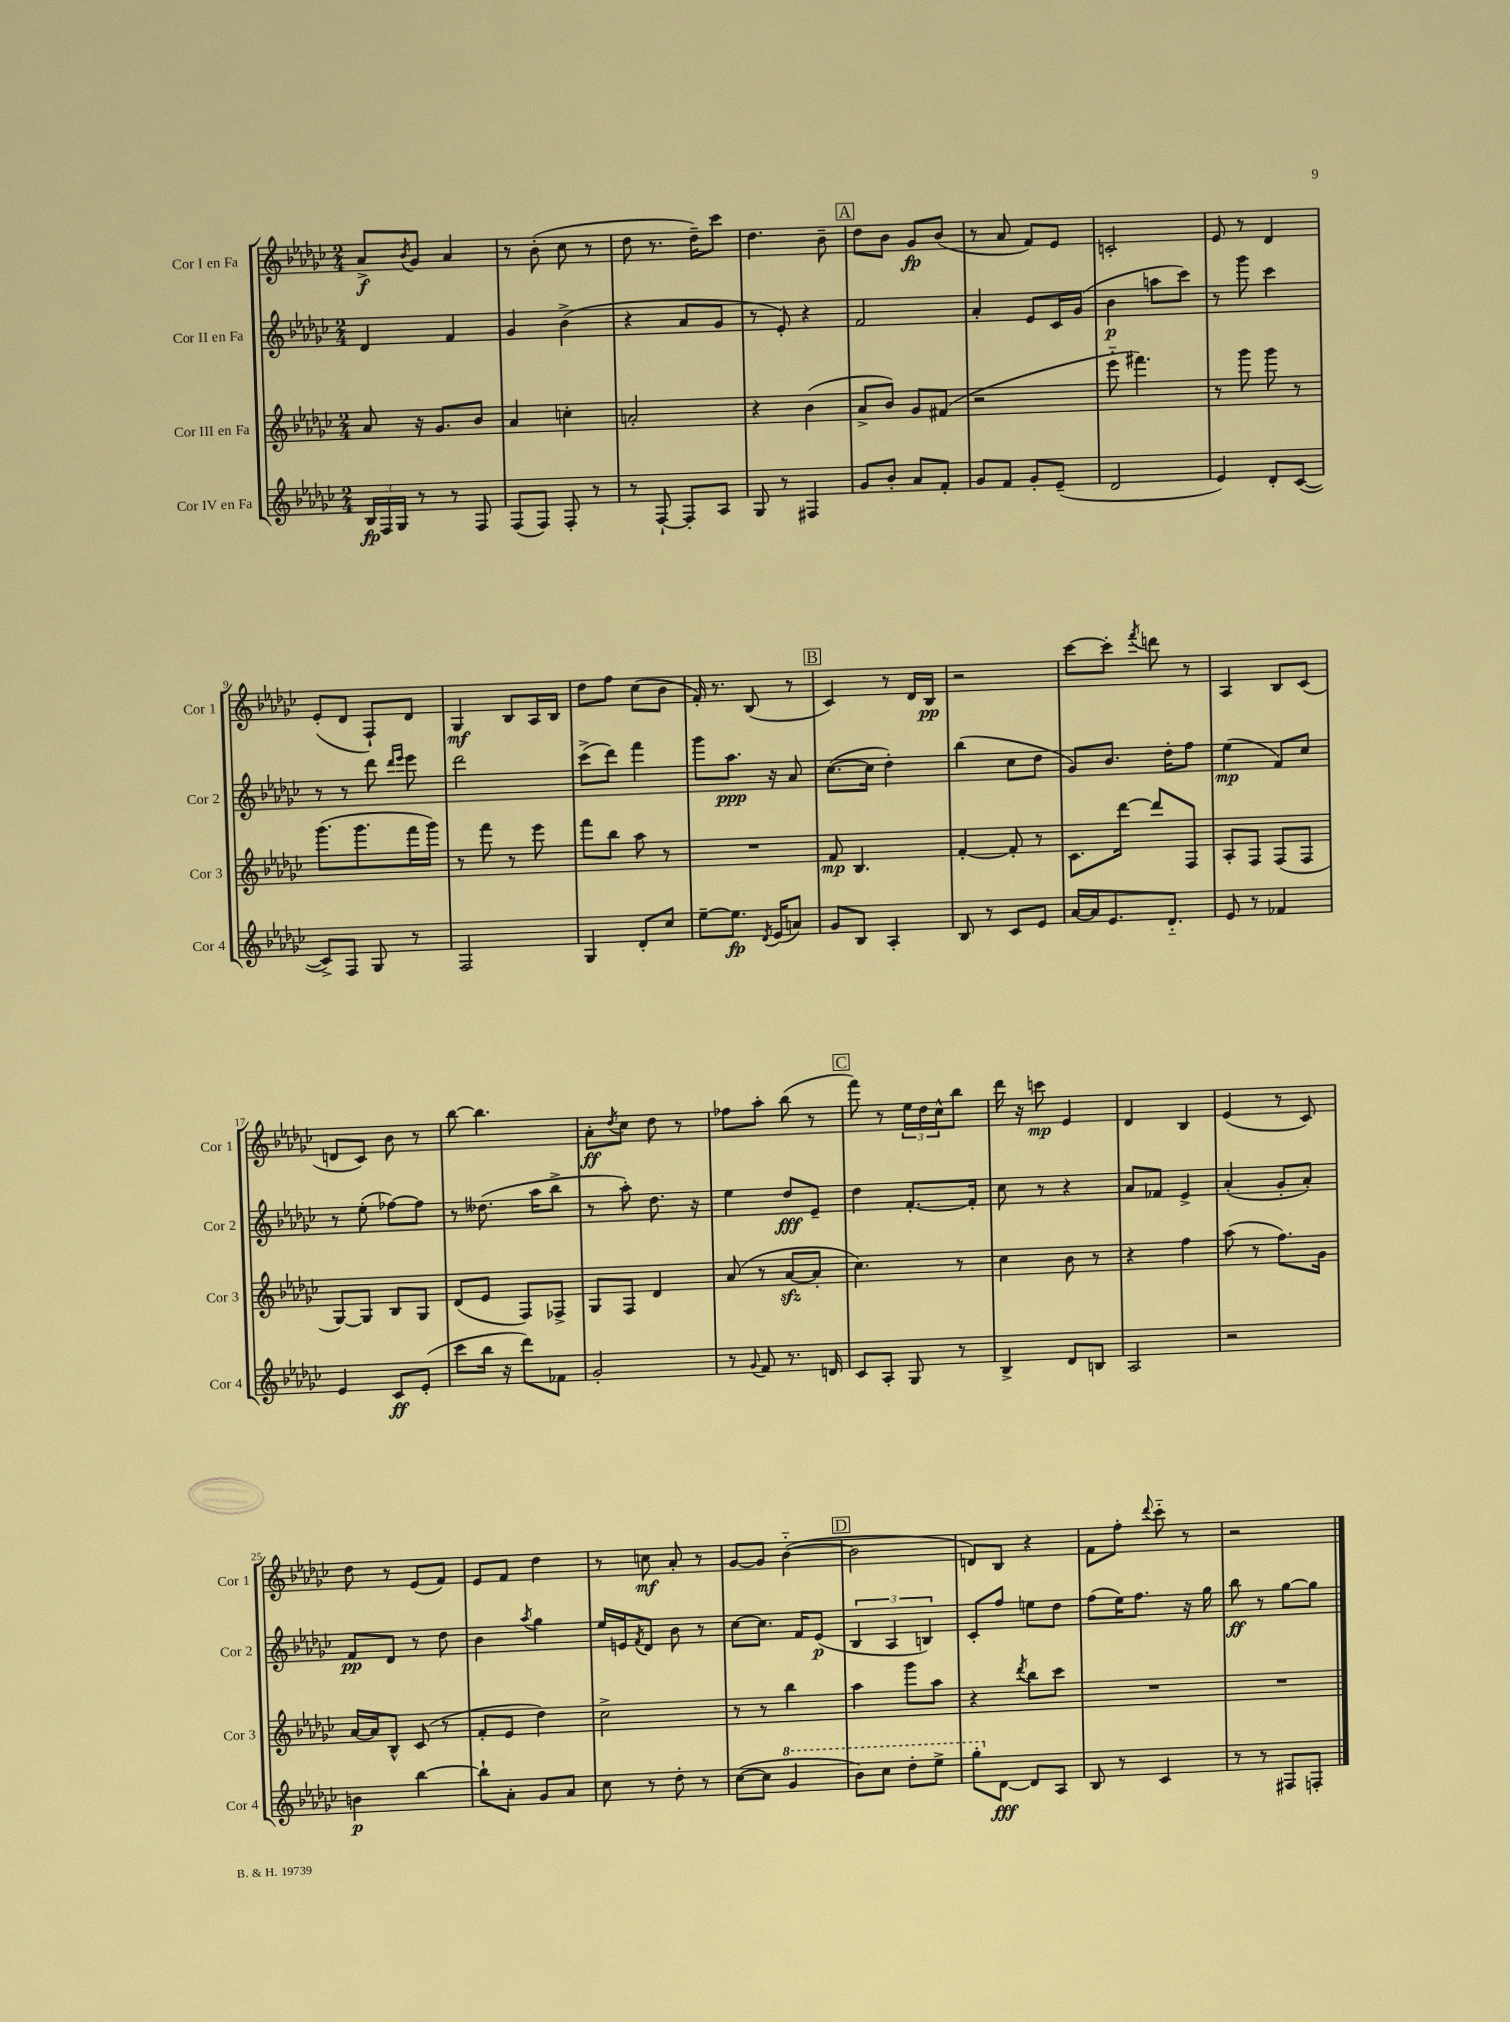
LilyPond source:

<<
\new StaffGroup <<
\new Staff = "s0" \with { instrumentName = "Cor I en Fa" shortInstrumentName = "Cor 1" } {
    \clef treble \key ges \major \numericTimeSignature \time 2/4
    aes'8->\f \acciaccatura { bes'8 } ges'8 aes'4 |
    r8 bes'8-.( ces''8 r8 |
    des''8 r8. des''16--) ces'''8 |
    des''4. bes'8-- |
    \mark \markup { \box "A" } des''8 bes'8 ges'8\fp bes'8( |
    r8 aes'8 f'8) ees'8 |
    c'2-. |
    ees'8 r8 des'4 |
    ees'8-.( des'8 f8-!) des'8 |
    ges4\mf bes8 aes16 bes16 |
    des''8 f''8 ces''8( bes'8 |
    f'16-.) r8. bes8( r8 |
    \mark \markup { \box "B" } ces'4) r8 des'16 bes16\pp |
    r2 |
    ces'''8~ ces'''8-. \acciaccatura { f'''8 } d'''8 r8 |
    aes4 bes8 ces'8( |
    d'8 ces'8) bes'8 r8 |
    bes''8~ bes''4. |
    aes'8-.\ff \acciaccatura { des''8 } ces''8 des''8 r8 |
    fes''8 aes''8-. bes''8( r8 |
    \mark \markup { \box "C" } f'''8) r8 \tuplet 3/2 { ees''16 des''16 ces''16-^ } bes''8 |
    des'''16 r16 c'''8\mp ees'4 |
    des'4 bes4 |
    ees'4( r8 ces'8) |
    des''8 r8 ees'8( f'8) |
    ees'8 f'8 des''4 |
    r8 c''8\mf aes'8-. r8 |
    ges'8~ ges'8 bes'4~-_( |
    \mark \markup { \box "D" } bes'2 |
    d'8) bes8 r4 |
    f'8 f''8-. \appoggiatura { des'''8 } ces'''8-_ r8 |
    r2 \bar "|." |
}
\new Staff = "s1" \with { instrumentName = "Cor II en Fa" shortInstrumentName = "Cor 2" } {
    \clef treble \key ges \major \numericTimeSignature \time 2/4
    des'4 f'4 |
    ges'4 bes'4->( |
    r4 aes'8 ges'8 |
    r8 ees'8-.) r4 |
    \mark \markup { \box "A" } f'2 |
    aes'4-. ees'8 ces'16 ges'16( |
    bes'4\p a''8 ces'''8) |
    r8 ges'''8 ces'''4 |
    r8 r8 des'''8 \grace { des'''16 ees'''16 } ees'''8 |
    des'''2 |
    ces'''8->( des'''8) f'''4 |
    ges'''8 aes''8.\ppp r16 aes'8 |
    \mark \markup { \box "B" } ces''8.~( ces''16 des''4-.) |
    bes''4( ces''8 des''8 |
    ges'8) bes'8. des''16-. f''8 |
    ees''4\mp( f'8) ces''8 |
    r8 ees''8-.( fes''8~) fes''8 |
    r8 deses''8.( aes''16 bes''8-> |
    r8 aes''8-.) des''8. r16 |
    ees''4 des''8\fff ees'8-- |
    \mark \markup { \box "C" } des''4 f'8.~-. f'16-. |
    ces''8 r8 r4 |
    aes'8 fes'8 ees'4-> |
    aes'4-.( ges'8-. aes'8-.) |
    f'8\pp des'8 r8 des''8 |
    bes'4 \acciaccatura { aes''8 } ges''4 |
    ees''16 e'16 \acciaccatura { f'8 } des'8 bes'8 r8 |
    ces''8~ ces''8. f'16 ees'8\p( |
    \mark \markup { \box "D" } \tuplet 3/2 { bes4 aes4 b4) } |
    ces'8-. f''8 e''8 des''8 |
    f''8( ees''16) f''8. r16 ges''16 |
    bes''8\ff r8 ges''8~ ges''8 \bar "|." |
}
\new Staff = "s2" \with { instrumentName = "Cor III en Fa" shortInstrumentName = "Cor 3" } {
    \clef treble \key ges \major \numericTimeSignature \time 2/4
    aes'8 r16 ges'8. bes'8 |
    aes'4 c''4-. |
    a'2-. |
    r4 bes'4( |
    \mark \markup { \box "A" } aes'8-> bes'8) ges'8 fis'8( |
    r2 |
    ees'''8-_ fis'''4.) |
    r8 ges'''8 ges'''8 r8 |
    ges'''8.( ges'''8. f'''16 ges'''16) |
    r8 f'''8 r8 ees'''8 |
    f'''8 bes''8 aes''8 r8 |
    R2 |
    \mark \markup { \box "B" } f'8\mp bes4. |
    f'4~-. f'8-. r8 |
    ces'8. des'''16~ des'''8 f8 |
    aes8-. f8 f8( f8 |
    ges8~) ges8 bes8 ges8 |
    des'8( ees'8 f8) fes8-> |
    ges8 f8 des'4 |
    aes'8( r8 aes'8~\sfz aes'8-. |
    \mark \markup { \box "C" } ces''4.) r8 |
    ces''4 bes'8 r8 |
    r4 f''4 |
    aes''8( r8 f''8.) ges'16 |
    aes'16~ aes'16 bes8-^ ces'8( r8 |
    f'8-. ees'8 des''4) |
    ces''2-> |
    r8 r8 bes''4 |
    \mark \markup { \box "D" } aes''4 ges'''8 aes''8 |
    r4 \acciaccatura { des'''8 } bes''8 ces'''8 |
    R2 |
    R2 \bar "|." |
}
\new Staff = "s3" \with { instrumentName = "Cor IV en Fa" shortInstrumentName = "Cor 4" } {
    \clef treble \key ges \major \numericTimeSignature \time 2/4
    \tuplet 3/2 { bes16\fp f16 ges16 } r8 r8 f8 |
    f8( f8) f8-. r8 |
    r8 f8~-! f8-. aes8 |
    ges8 r8 fis4 |
    \mark \markup { \box "A" } ges'8 bes'8-. aes'8 f'8-. |
    ges'8 f'8 ges'8-. ees'8--( |
    des'2 |
    ees'4) des'8-. ces'8~( |
    ces'8->) f8 ges8 r8 |
    f2 |
    ges4 des'8-. ces''8 |
    ees''8~-- ees''8.\fp \acciaccatura { des'8 } ees'16( a'8) |
    \mark \markup { \box "B" } ges'8 bes8 aes4-. |
    bes8 r8 ces'8 ees'8 |
    aes'16~ aes'16 ees'8. des'8.-_ |
    ees'8 r8 fes'4 |
    ees'4 ces'8\ff ees'8-.( |
    ces'''8 bes''16 r16 des'''8) fes'8 |
    ges'2-. |
    r8 \appoggiatura { ges'8 } f'8 r8. d'16 |
    \mark \markup { \box "C" } ces'8 aes8-. ges8 r8 |
    bes4-> des'8 b8 |
    aes2 |
    r2 |
    b'4\p bes''4~ |
    bes''8-! aes'8-. ges'8 aes'8 |
    ces''8 r8 des''8-. r8 |
    ces''8~( ces''8 \ottava #1 ges''4 |
    \mark \markup { \box "D" } bes''8) ces'''8 des'''8-. ees'''8-> |
    ges'''8-. \ottava #0 des'8~\fff des'8 aes8 |
    bes8 r8 ces'4 |
    r8 r8 fis8 f8-. \bar "|." |
}
>>
>>
